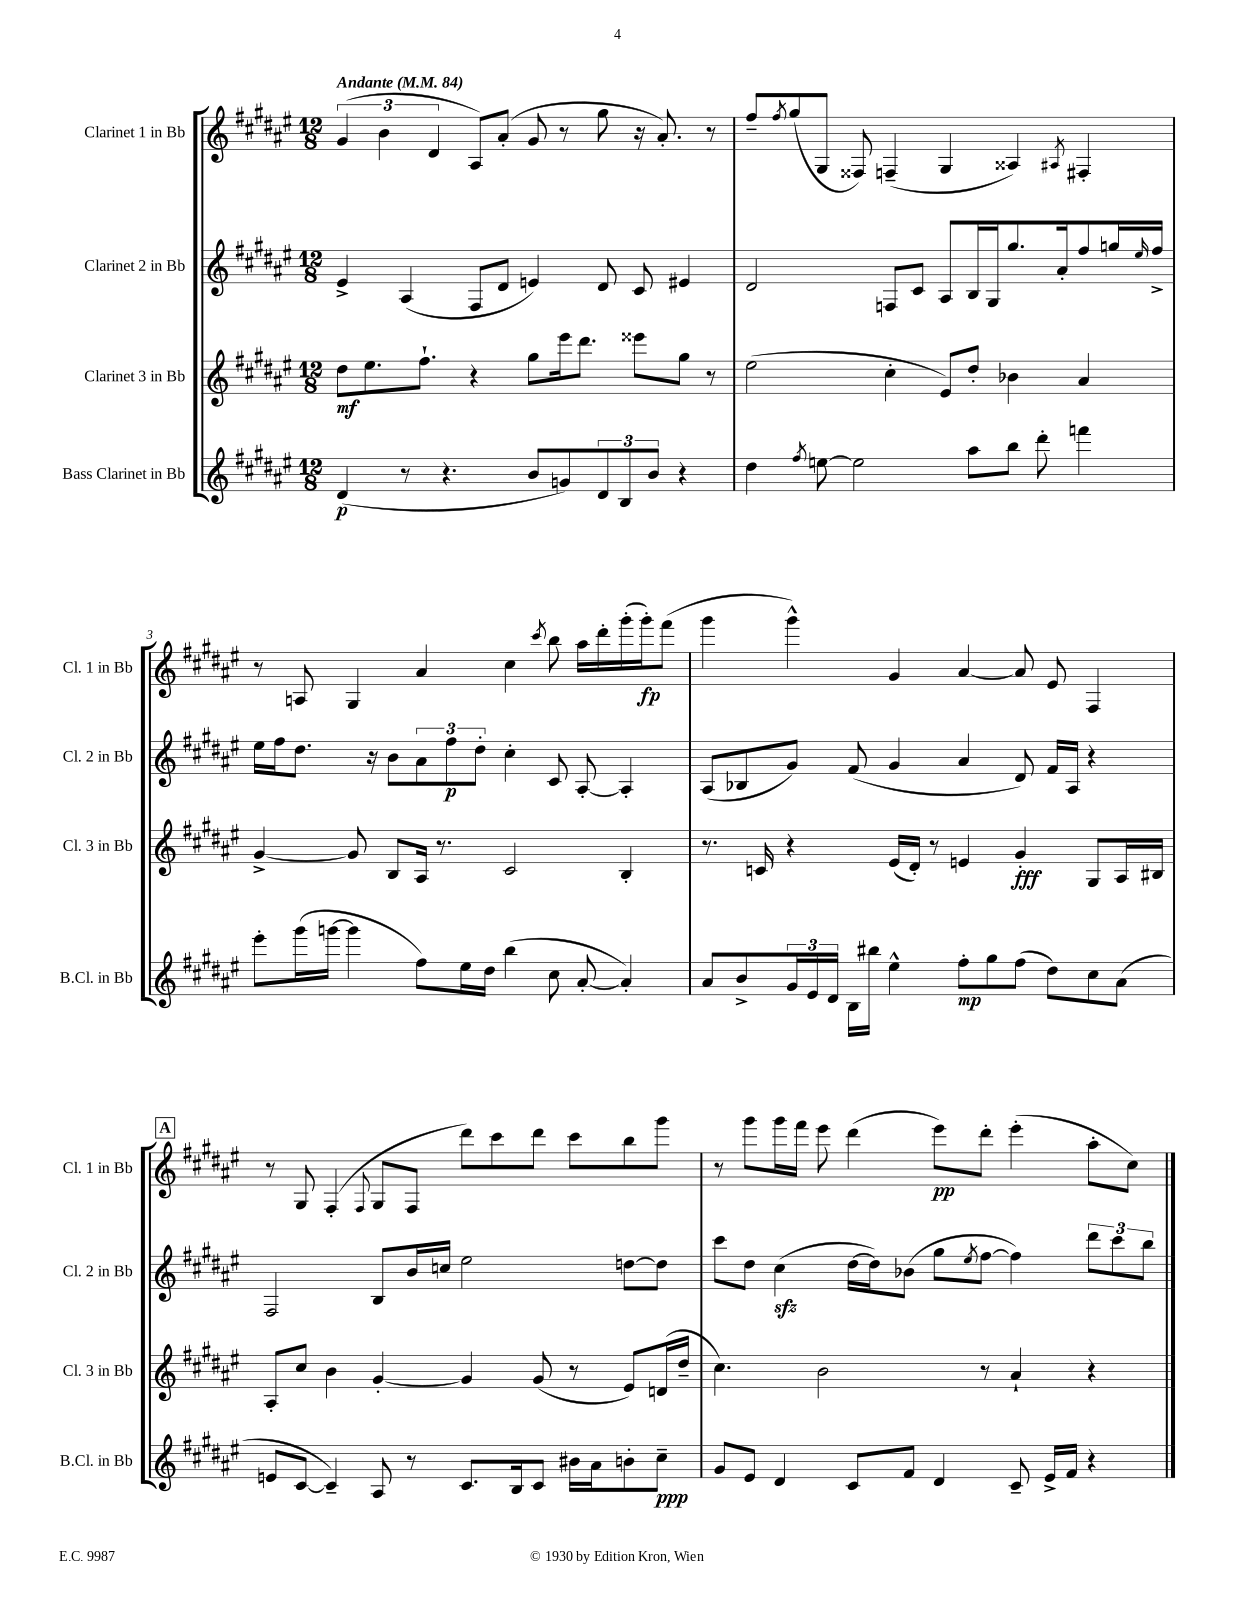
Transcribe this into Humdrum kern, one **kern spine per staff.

**kern	**kern	**kern	**kern
*staff4	*staff3	*staff2	*staff1
*clefG2	*clefG2	*clefG2	*clefG2
*k[f#c#g#d#a#e#]	*k[f#c#g#d#a#e#]	*k[f#c#g#d#a#e#]	*k[f#c#g#d#a#e#]
*M12/8	*M12/8	*M12/8	*M12/8
*MM84	*MM84	*MM84	*MM84
(4d#	8dd#	4e#^	(6g#
.	8.ee#	.	.
.	.	.	6b
8r	.	(4A#	.
.	8.ff#`	.	.
.	.	.	6d#
4.r	.	.	.
.	4r	8F#	8A#)
.	.	8d#	(8a#'
8b	8gg#	4e)	8g#
8g)	16eee#	.	8r
.	8.ddd#	.	.
12d#	.	8d#	8gg#
12B	.	.	.
.	8eee##	8c#	16r
12b	.	.	.
.	.	.	8.a#')
4r	8gg#	4e#	.
.	8r	.	8r
=	=	=	=
4dd#	(2ee#	2d#	8ff#~
.	.	.	8qff#
.	.	.	(8gg#
8qff#	.	.	.
[8ee	.	.	8G#
2ee]	.	.	8F##)
.	4cc#'	8F	(4F~
.	.	8c#	.
.	8e#)	8A#	4G#
8aa#	8dd#'	16B	.
.	.	16G#	.
8bb	4b-	8.gg#	4A##)
8ddd#'	.	.	.
.	.	16a#'	.
.	.	.	8qA#
4fff	4a#	8ff#	4F#'
.	.	16gg	.
.	.	16qqee#	.
.	.	16ff#^	.
=	=	=	=
8eee#'	[4g#^	16ee#	8r
.	.	16ff#	.
(16ggg#	.	8.dd#	8A
[16ggg	.	.	.
4ggg]	8g#]	.	4G#
.	.	16r	.
.	8B	8b	.
8ff#)	16A#	12a#	4a#
.	8.r	.	.
.	.	12ff#	.
16ee#	.	.	.
.	.	12dd#'	.
16dd#	.	.	.
(4bb	2c#	4cc#'	4cc#
.	.	.	8qccc#
8cc#	.	8c#	8bb
[8a#'	.	[8A#'	16aa#
.	.	.	16ddd#'
4a#'])	4B'	4A#']	(16ggg#'
.	.	.	16ggg#')
.	.	.	(8fff#
=	=	=	=
8a#	8.r	(8A#	4ggg#
8b^	.	8B-	.
.	16c	.	.
24g#	4r	8g#)	4ggg#^^)
24e#	.	.	.
24d#	.	.	.
16B	.	(8f#	.
16bb#	.	.	.
4ee#^^	(16e#	4g#	4g#
.	16d#')	.	.
.	8r	.	.
8ff#'	4e	4a#	[4a#
8gg#	.	.	.
(8ff#	4g#'	8d#)	8a#]
8dd#)	.	16f#	8e#
.	.	16A#	.
8cc#	8G#	4r	4F#
(8a#	16A#	.	.
.	16B#	.	.
=	=	=	=
8e	8A#'	2F#	8r
[8c#	8cc#	.	8G#
4c#~])	4b	.	(4F#'
.	.	.	8qqF#
8A#	[4g#'	8B	8G#
8r	.	16b	8F#
.	.	16cc	.
8.c#	4g#]	2ee#	8ddd#)
.	.	.	8ccc#
16B	.	.	.
8c#	(8g#	.	8ddd#
16b#	8r	.	8ccc#
16a#	.	.	.
8b'	8e#)	[8dd	8bb
8cc#~	(16d	8dd]	8ggg#
.	16dd#~	.	.
=	=	=	=
8g#	4.cc#)	8ccc#	8r
8e#	.	8dd#	8ggg#
4d#	.	(4cc#	16ggg#
.	.	.	16fff#
.	2b	.	8eee#
8c#	.	[16dd#	(4ddd#
.	.	16dd#])	.
8f#	.	(8b-	.
4d#	.	8gg#	8eee#)
.	.	8qee#	.
.	8r	[8ff#	8ddd#'
8c#~	4a#`	4ff#])	(4eee#'
16e#^	.	.	.
16f#	.	.	.
4r	4r	12ddd#	8aa#'
.	.	12ccc#	.
.	.	.	8cc#)
.	.	12bb	.
==	==	==	==
*-	*-	*-	*-
